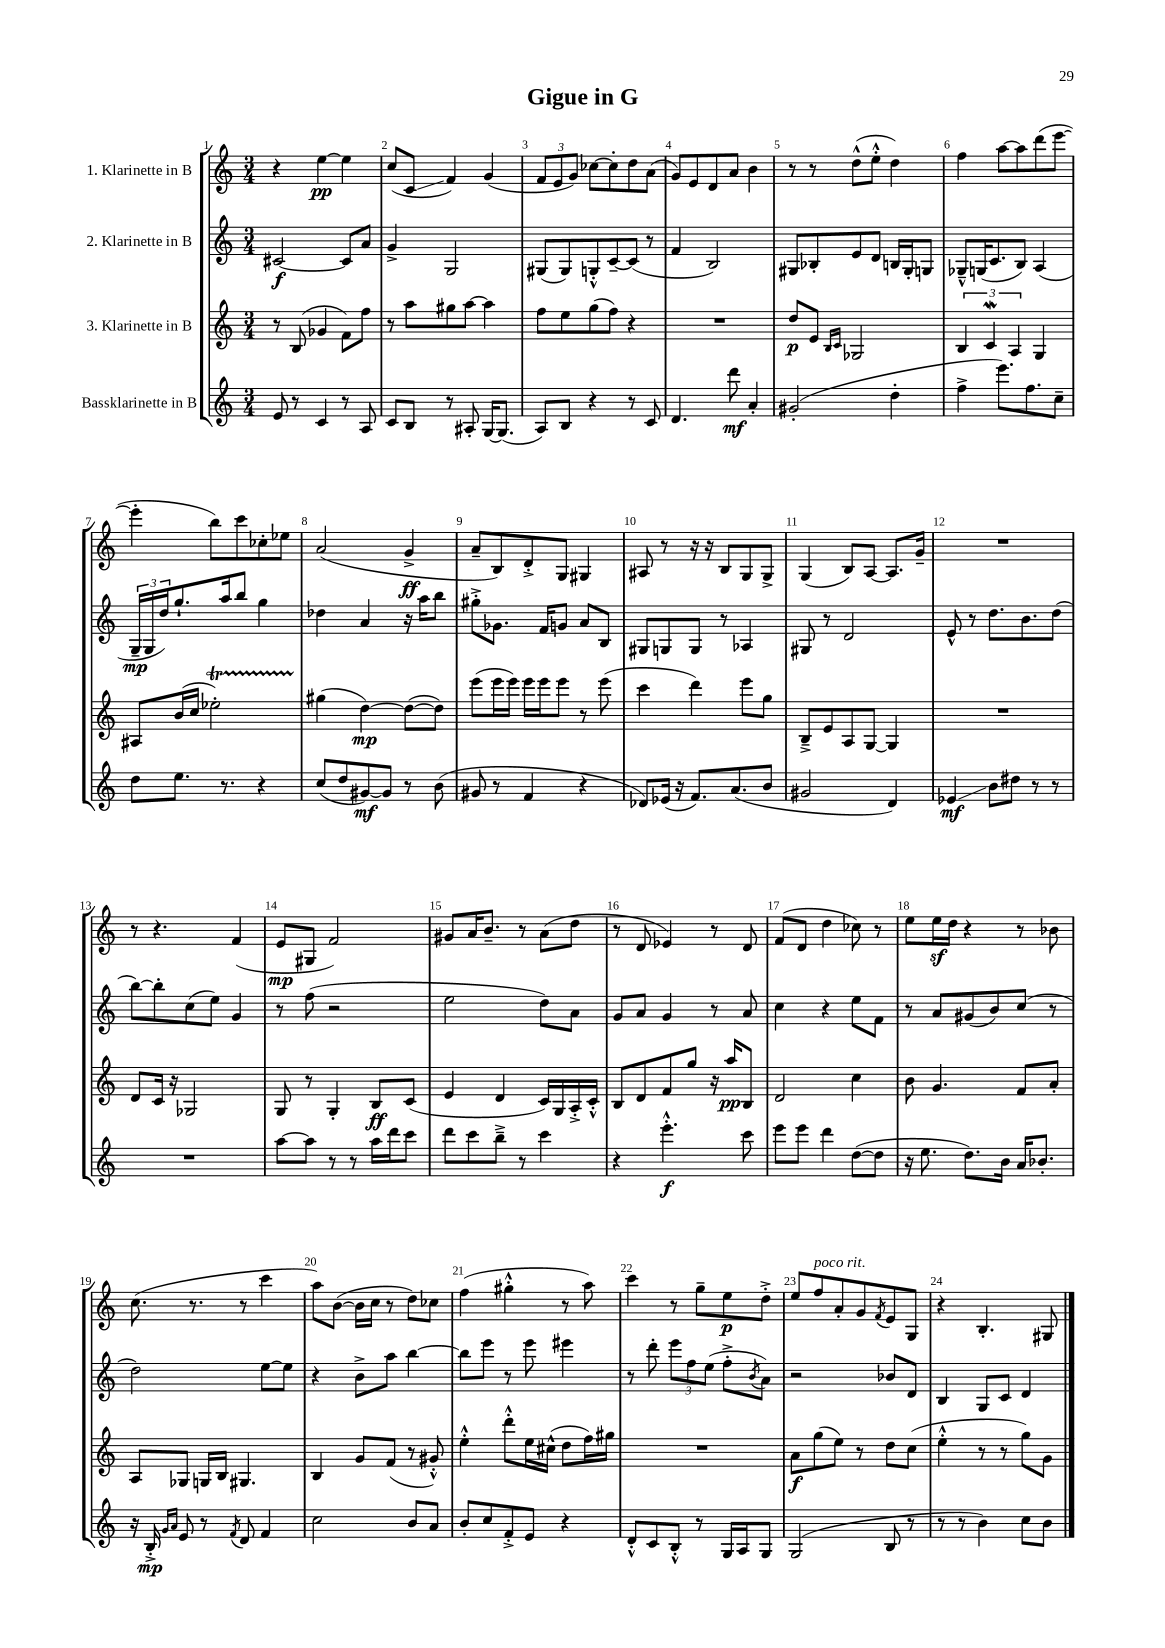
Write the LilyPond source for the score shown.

\header { title = "Gigue in G" }
<<
\new StaffGroup <<
\new Staff = "s0" \with { instrumentName = "1. Klarinette in B" } {
    \clef treble \key c \major \numericTimeSignature \time 3/4
    r4 e''4~\pp e''4 |
    c''8( c'8\glissando f'4) g'4( |
    \tuplet 3/2 { f'8 e'8 g'8) } ces''8~ ces''8-. d''8 a'8( |
    g'8) e'8 d'8 a'8 b'4 |
    r8 r8 d''8-^( e''8-.-^ d''4) |
    f''4 a''8~ a''8 d'''8( e'''8~ |
    e'''4-. b''8) c'''8 ces''8-. ees''8 |
    a'2( g'4->\ff |
    a'8-- b8) d'8-.-> g8 gis4 |
    ais8 r8 r16 r16 b8 g8 g8-> |
    g4( b8) a8~ a8. g'16-- |
    R2. |
    r8 r4. f'4( |
    e'8\mp gis8 f'2) |
    gis'8 a'16 b'8.-- r8 a'8( d''8 |
    r8 d'8 ees'4) r8 d'8 |
    f'8( d'8 d''4 ces''8) r8 |
    e''8 e''16\sf d''16 r4 r8 bes'8 |
    c''8.( r8. r8 c'''4 |
    a''8) b'8~( b'16 c''16 r8 d''8) ces''8 |
    f''4( gis''4-.-^ r8 a''8) |
    c'''4 r8 g''8-- e''8\p d''8-.-> |
    e''8 f''8^\markup { \italic "poco rit." } a'8-. g'8 \acciaccatura { f'8 } e'8 g8 |
    r4 b4.-. gis8 \bar "|." |
}
\new Staff = "s1" \with { instrumentName = "2. Klarinette in B" } {
    \clef treble \key c \major \numericTimeSignature \time 3/4
    cis'2~\f cis'8 a'8 |
    g'4-> g2 |
    gis8( gis8) g8-.-^ c'8~-- c'8( r8 |
    f'4 b2) |
    gis8 bes8-. e'8 d'8 b16 gis16-. g8 |
    ges8---^ g16( c'8. b8) a4( |
    \tuplet 3/2 { g16--\mp g16 d''16) } g''8.-! a''16 b''8 g''4 |
    des''4 a'4 r16 a''16 b''8 |
    gis''8-.-> ges'8. f'16 g'8 a'8 b8 |
    gis8 g8 g8 r8 aes4 |
    gis8 r8 d'2 |
    e'8-^ r8 d''8. b'8. d''8( |
    b''8~) b''8-. c''8( e''8) g'4 |
    r8 f''8( r2 |
    e''2 d''8) a'8 |
    g'8 a'8 g'4 r8 a'8 |
    c''4 r4 e''8 f'8 |
    r8 a'8 gis'8( b'8) c''8( r8 |
    d''2) e''8~ e''8 |
    r4 b'8-> a''8 b''4~ |
    b''8 e'''8 r8 e'''8 eis'''4 |
    r8 d'''8-. \tuplet 3/2 { e'''8 f''8 e''8( } f''8-.-> \acciaccatura { b'8 } a'8) |
    r2 bes'8 d'8 |
    b4 g8 c'8 d'4 \bar "|." |
}
\new Staff = "s2" \with { instrumentName = "3. Klarinette in B" } {
    \clef treble \key c \major \numericTimeSignature \time 3/4
    r8 b8( ges'4 f'8) f''8 |
    r8 a''8 gis''8 a''8~ a''4 |
    f''8 e''8 g''8( f''8) r4 |
    R2. |
    d''8\p e'8 \grace { b16 c'16 } ges2 |
    \tuplet 3/2 { b4 c'4\mordent a4 } g4 |
    ais8 b'16( c''16 ees''2-.\startTrillSpan) |
    gis''4\stopTrillSpan( d''4~\mp) d''8~( d''8) |
    e'''8( e'''16 e'''16) e'''16 e'''16 e'''8 r8 e'''8( |
    c'''4 d'''4) e'''8 g''8 |
    b8---> e'8 a8 g8~ g4 |
    R2. |
    d'8 c'16 r16 ges2 |
    g8 r8 g4-. b8\ff c'8( |
    e'4 d'4 c'16) g16 a16-.-> c'16-.-^ |
    b8 d'8 f'8 g''8 r16 a''16\pp b8 |
    d'2 c''4 |
    b'8 g'4. f'8 a'8-. |
    a8 ges8 g16 b16 gis4. |
    b4 g'8 f'8( r8 gis'8-.-^) |
    e''4-.-^ d'''8-.-^ e''16 cis''16-^( d''8 f''16) gis''16 |
    R2. |
    a'8\f g''8( e''8) r8 d''8 c''8( |
    e''4-.-^ r8 r8 g''8) g'8 \bar "|." |
}
\new Staff = "s3" \with { instrumentName = "Bassklarinette in B" } {
    \clef treble \key c \major \numericTimeSignature \time 3/4
    e'8 r8 c'4 r8 a8 |
    c'8 b8 r8 ais8-. g16~ g8.( |
    a8) b8 r4 r8 c'8 |
    d'4. d'''8\mf a'4-. |
    gis'2-.( d''4-. |
    f''4-> e'''8.) f''8. c''8-- |
    d''8 e''8. r8. r4 |
    c''8( d''8 gis'8~\mf) gis'8 r8 b'8( |
    gis'8 r8 f'4 r4 |
    des'8) ees'16( r16 f'8.) a'8.( b'8 |
    gis'2 d'4) |
    ees'4\glissando\mf b'8 dis''8 r8 r8 |
    R2. |
    a''8~ a''8 r8 r8 a''16 d'''16 c'''8 |
    d'''8 c'''8 b''8---> r8 c'''4 |
    r4 e'''4.-.-^\f c'''8 |
    e'''8 e'''8 d'''4 d''8~( d''8 |
    r16 e''8. d''8.) b'16 a'16 bes'8.-. |
    r16 b16-.->\mp \grace { g'16 a'16 } e'8 r8 \acciaccatura { f'8 } d'8 f'4 |
    c''2 b'8 a'8 |
    b'8-. c''8 f'8-.-> e'8 r4 |
    d'8-.-^ c'8 b8-.-^ r8 g16 a16 g8 |
    g2( b8 r8 |
    r8 r8 b'4) c''8 b'8 \bar "|." |
}
>>
>>
\layout { \context { \Score \override BarNumber.break-visibility = ##(#f #t #t) barNumberVisibility = #all-bar-numbers-visible } }
